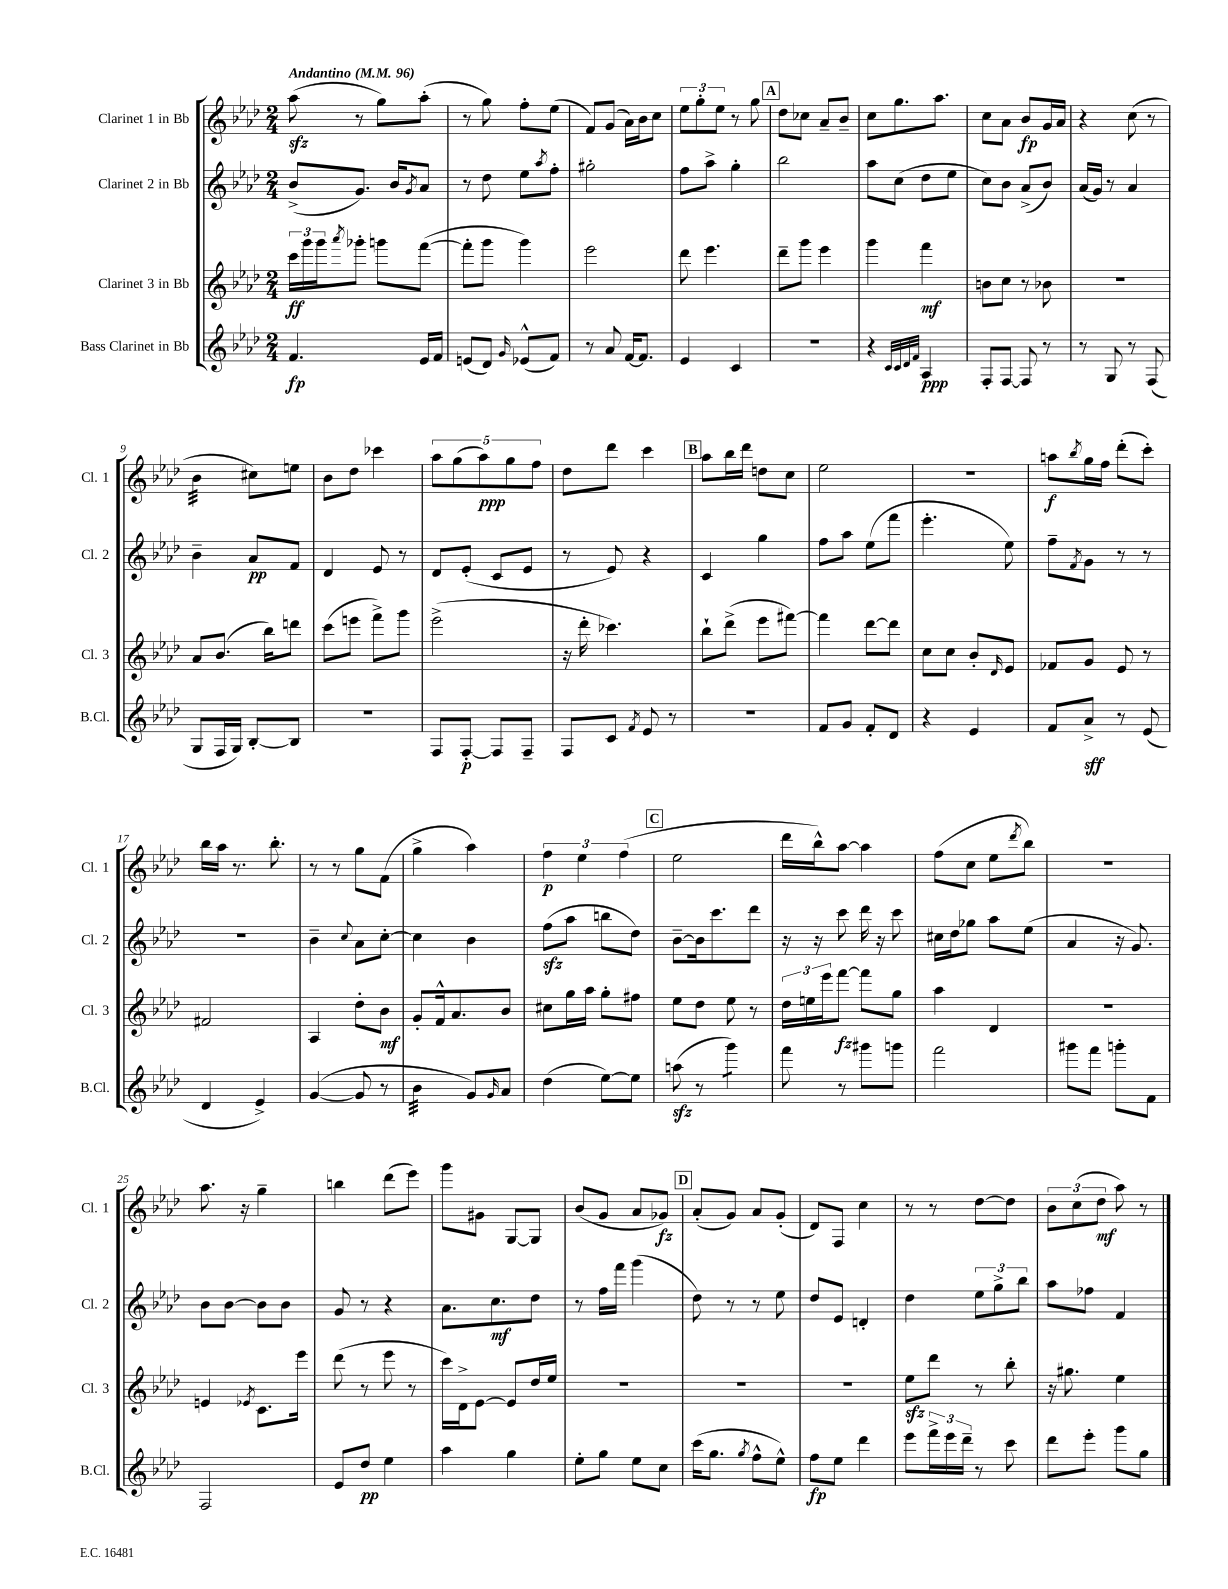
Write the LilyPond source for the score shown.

<<
\new StaffGroup <<
\new Staff = "s0" \with { instrumentName = "Clarinet 1 in Bb" shortInstrumentName = "Cl. 1" } {
    \clef treble \key aes \major \numericTimeSignature \time 2/4 \tempo "Andantino" 4 = 96
    aes''8\sfz( r8 g''8) aes''8-.( |
    r8 g''8) f''8-. ees''8( |
    f'8) g'8( aes'16) bes'16 c''8 |
    \tuplet 3/2 { ees''8 g''8-. ees''8 } r8 g''8 |
    \mark \markup { \box "A" } des''8 ces''8 aes'8-- bes'8-- |
    c''8 g''8. aes''8. |
    c''8 aes'8 bes'8\fp g'16 aes'16 |
    r4 c''8( r8 |
    bes'4:32 cis''8) e''8 |
    bes'8 des''8 ces'''4 |
    \tuplet 5/4 { aes''8 g''8( aes''8\ppp) g''8 f''8 } |
    des''8 des'''8 c'''4 |
    \mark \markup { \box "B" } aes''8 bes''16 des'''16 d''8 c''8 |
    ees''2 |
    R2 |
    a''8\f \acciaccatura { bes''8 } g''16 f''16 des'''8-.( c'''8-.) |
    bes''16 aes''16 r8. bes''8.-. |
    r8 r8 g''8 f'8( |
    g''4-> aes''4) |
    \tuplet 3/2 { f''4\p ees''4 f''4( } |
    \mark \markup { \box "C" } ees''2 |
    des'''16 bes''16-^) aes''8~ aes''4 |
    f''8( c''8 ees''8 \acciaccatura { des'''8 } bes''8) |
    r2 |
    aes''8. r16 g''4-- |
    b''4 des'''8( ees'''8) |
    g'''8 gis'8 g8~ g8 |
    bes'8( g'8 aes'8 ges'8\fz) |
    \mark \markup { \box "D" } aes'8-.( g'8) aes'8 g'8-.( |
    des'8) f8 c''4 |
    r8 r8 des''8~ des''8 |
    \tuplet 3/2 { bes'8 c''8( des''8\mf } aes''8) r8 \bar "|." |
}
\new Staff = "s1" \with { instrumentName = "Clarinet 2 in Bb" shortInstrumentName = "Cl. 2" } {
    \clef treble \key aes \major \numericTimeSignature \time 2/4
    bes'8->( g'8.) bes'16 \acciaccatura { g'8 } aes'8 |
    r8 des''8 ees''8 \acciaccatura { aes''8 } f''8-. |
    gis''2-. |
    f''8 aes''8-> g''4-. |
    \mark \markup { \box "A" } bes''2 |
    aes''8 c''8( des''8 ees''8 |
    c''8) bes'8 aes'8->( bes'8) |
    aes'16( g'16) r8 aes'4 |
    bes'4-- aes'8\pp f'8 |
    des'4 ees'8 r8 |
    des'8 ees'8-.( c'8 ees'8 |
    r8 ees'8) r4 |
    \mark \markup { \box "B" } c'4 g''4 |
    f''8 aes''8 ees''8( f'''8 |
    ees'''4.-. ees''8) |
    f''8-- \acciaccatura { f'8 } g'8 r8 r8 |
    R2 |
    bes'4-- \appoggiatura { c''8 } aes'8 c''8~-. |
    c''4 bes'4 |
    f''8\sfz( aes''8 b''8 des''8) |
    \mark \markup { \box "C" } bes'8~-- bes'16 c'''8. des'''8 |
    r16 r16 c'''8 des'''16 r16 c'''8 |
    cis''16 des''16 ges''8 aes''8 ees''8( |
    aes'4 r16 g'8.) |
    bes'8 bes'8~ bes'8 bes'8 |
    g'8 r8 r4 |
    aes'8. c''8.\mf des''8 |
    r8 f''16 f'''16 g'''4( |
    \mark \markup { \box "D" } des''8) r8 r8 ees''8 |
    des''8 ees'8 d'4-. |
    des''4 \tuplet 3/2 { ees''8 g''8-> bes''8 } |
    aes''8 fes''8 f'4 \bar "|." |
}
\new Staff = "s2" \with { instrumentName = "Clarinet 3 in Bb" shortInstrumentName = "Cl. 3" } {
    \clef treble \key aes \major \numericTimeSignature \time 2/4
    \tuplet 3/2 { c'''16\ff g'''16 g'''16 } \acciaccatura { aes'''8 } ges'''8-. g'''8 f'''8~( |
    f'''8-. g'''8 g'''4) |
    ees'''2 |
    des'''8 ees'''4. |
    \mark \markup { \box "A" } des'''8-- g'''8 ees'''4 |
    g'''4 f'''4\mf |
    b'8 c''8 r8 bes'8 |
    R2 |
    aes'8 bes'8.( bes''16) d'''8 |
    c'''8( e'''8 f'''8->) g'''8 |
    ees'''2->( |
    r16 des'''16-. ces'''4.) |
    \mark \markup { \box "B" } bes''8-! des'''8->( ees'''8 fis'''8~) |
    fis'''4 des'''8~ des'''8 |
    c''8 c''8 bes'8-. \grace { des'16 } ees'8 |
    fes'8 g'8 ees'8 r8 |
    fis'2 |
    aes4 des''8-. bes'8\mf |
    g'8-. f'16-^ aes'8. bes'8 |
    cis''8 g''16 aes''16 g''8-. fis''8 |
    \mark \markup { \box "C" } ees''8 des''8 ees''8 r8 |
    \tuplet 3/2 { des''16 e''16 ees'''16 } f'''8~\fz f'''8 g''8 |
    aes''4 des'4 |
    R2 |
    e'4 \acciaccatura { ees'8 } c'8. ees'''16 |
    des'''8( r8 ees'''8 r8 |
    c'''16) des'16-> ees'8~ ees'8 des''16 ees''16 |
    R2 |
    \mark \markup { \box "D" } R2 |
    R2 |
    ees''8\sfz des'''8 r8 bes''8-. |
    r16 gis''8. ees''4 \bar "|." |
}
\new Staff = "s3" \with { instrumentName = "Bass Clarinet in Bb" shortInstrumentName = "B.Cl." } {
    \clef treble \key aes \major \numericTimeSignature \time 2/4
    f'4.\fp ees'16 f'16 |
    e'8( des'8) \grace { g'16 } ees'8-^( f'8) |
    r8 aes'8 f'16~ f'8. |
    ees'4 c'4 |
    \mark \markup { \box "A" } r2 |
    r4 \grace { c'32 c'32 des'32 f'32 } aes4\ppp |
    f8-. f8~ f8 r8 |
    r8 g8 r8 f8( |
    g8 f16 g16) bes8~-. bes8 |
    r2 |
    f8 f8~-.\p f8 f8-- |
    f8 c'8 \acciaccatura { f'8 } ees'8 r8 |
    \mark \markup { \box "B" } r2 |
    f'8 g'8 f'8-. des'8 |
    r4 ees'4 |
    f'8 aes'8->\sff r8 ees'8( |
    des'4 ees'4->) |
    g'4~( g'8 r8 |
    bes'4:32 g'8) \grace { g'16 } aes'8 |
    des''4( ees''8~) ees''8 |
    \mark \markup { \box "C" } a''8\sfz( r8 g'''4:8) |
    f'''8 r8 gis'''8 g'''8 |
    f'''2 |
    gis'''8 f'''8 g'''8-. f'8 |
    f2 |
    ees'8 des''8\pp ees''4 |
    aes''4 g''4 |
    ees''8-. g''8 ees''8 c''8 |
    \mark \markup { \box "D" } c'''16( g''8. \acciaccatura { g''8 } f''8-^ ees''8-^) |
    f''8\fp ees''8 des'''4 |
    ees'''8 \tuplet 3/2 { f'''16-> ees'''16 des'''16-- } r8 c'''8 |
    des'''8 ees'''8-. g'''8 g''8 \bar "|." |
}
>>
>>
